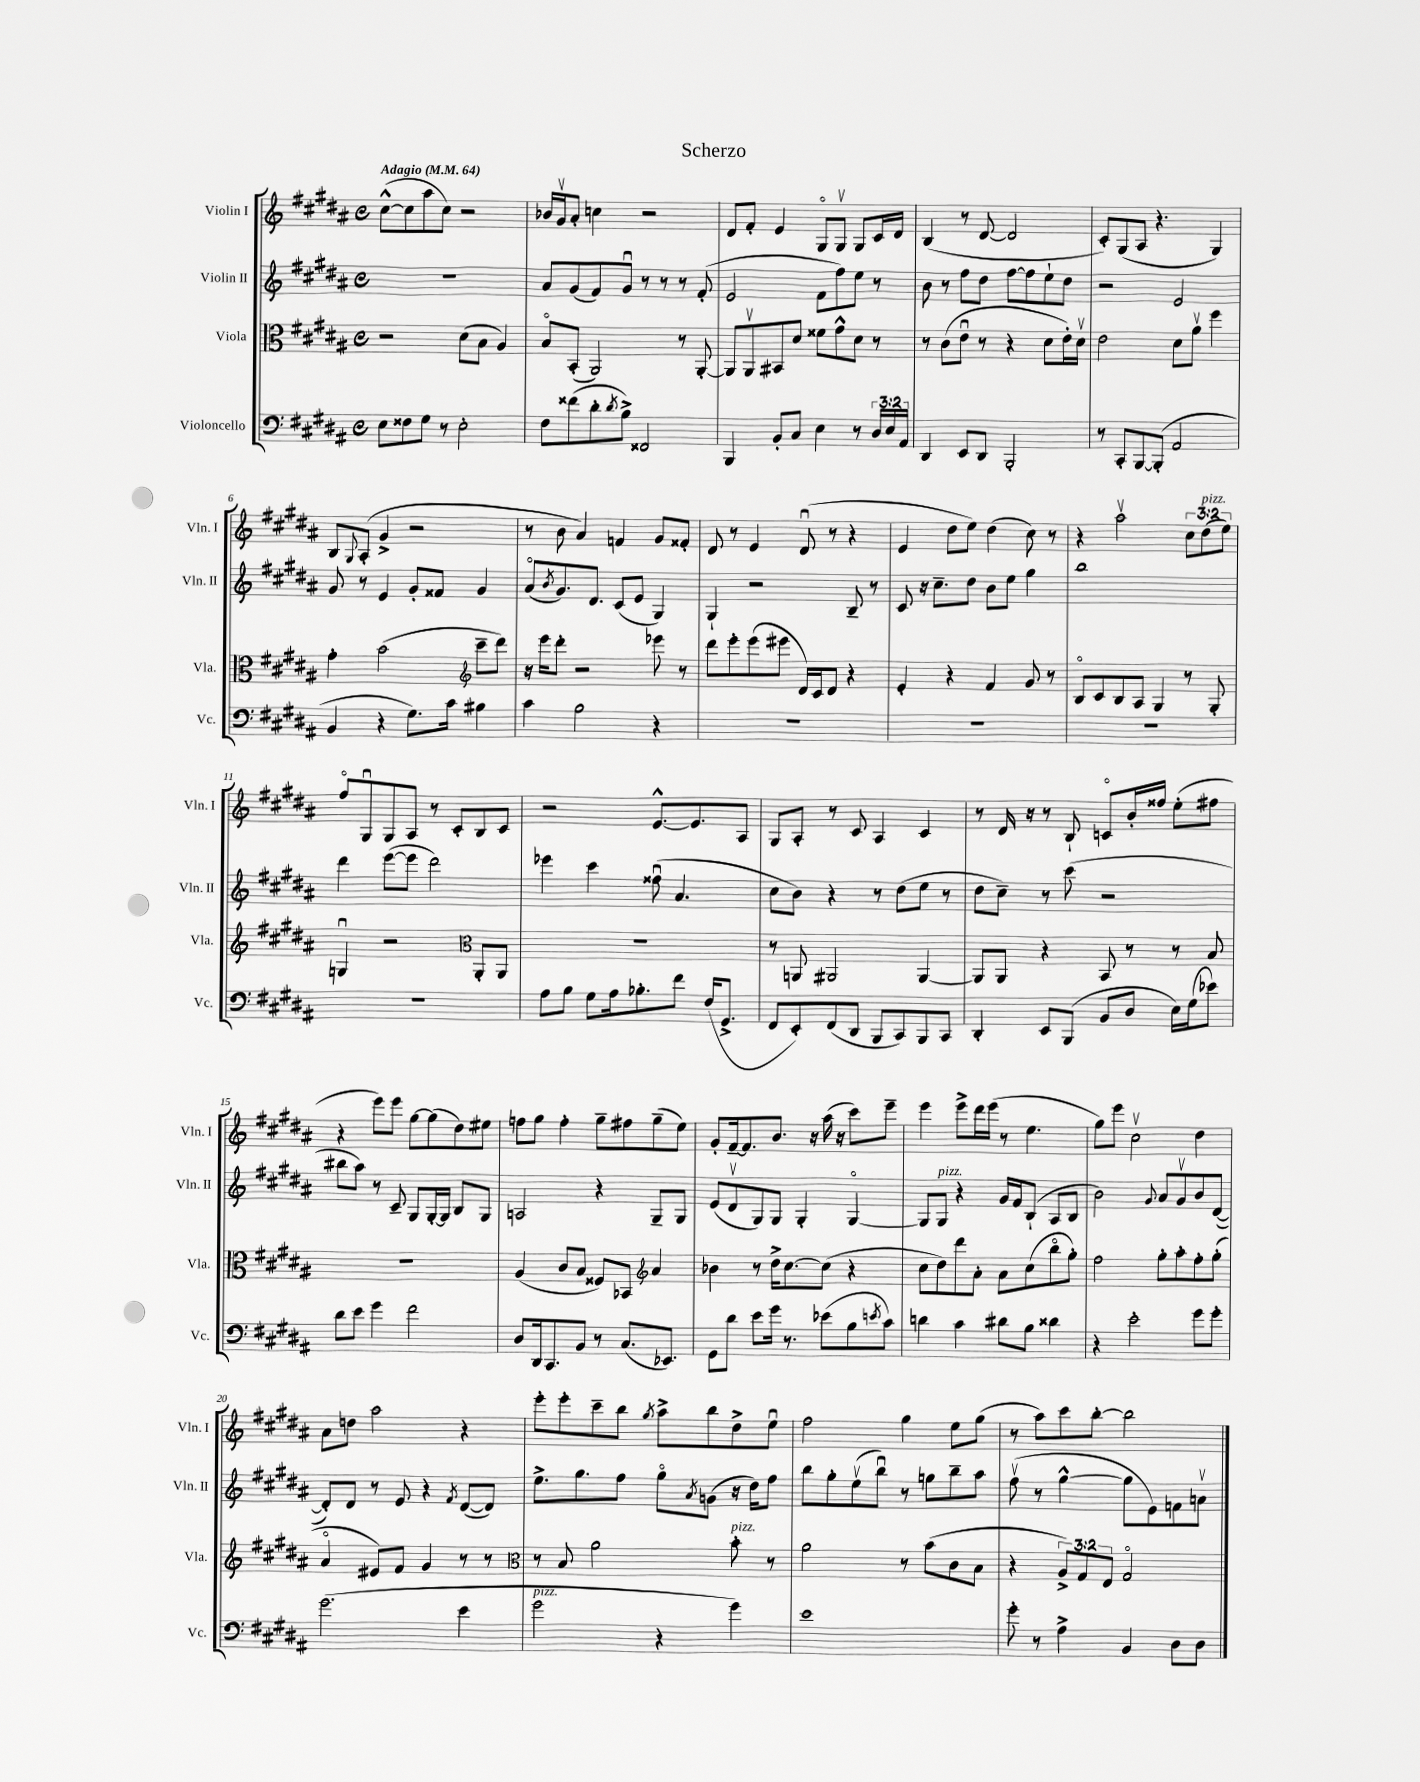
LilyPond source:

\header { title = "Scherzo" }
<<
\new StaffGroup <<
\new Staff = "s0" \with { instrumentName = "Violin I" shortInstrumentName = "Vln. I" } {
    \clef treble \key b \major \defaultTimeSignature \time 4/4 \override Staff.TupletNumber.text = #tuplet-number::calc-fraction-text \tempo "Adagio" 4 = 64
    cis''8~-^( cis''8 ais''8 cis''8) r2 |
    bes'16 gis'16\upbow ais'8-. c''4 r2 |
    dis'8 fis'8-. e'4 gis8\flageolet gis8\upbow gis8 cis'16 dis'16 |
    b4( r8 dis'8~ dis'2 |
    cis'8-.) gis8( ais8 r4. gis4) |
    b8 \appoggiatura { gis8 } ais8-.( gis'4-> r2 |
    r8 b'8 ais'4) f'4 gis'8 fisis'8-. |
    dis'8 r8 e'4 dis'8\downbow( r8 r4 |
    e'4 dis''8 e''8) dis''4( cis''8) r8 |
    r4 ais''2\upbow \tuplet 3/2 { cis''8 dis''8^\markup { \italic "pizz." }( e''8) } |
    fis''8\flageolet gis8\downbow gis8 ais8 r8 cis'8-. b8 cis'8 |
    r2 e'8.~-^ e'8. ais8 |
    gis8 ais8-. r8 cis'8 ais4 cis'4 |
    r8 dis'16 r16 r8 b8-! c'8\flageolet b'16-. fisis''16 e''8-.( fis''8 |
    r4 e'''8) e'''8 gis''8~ gis''8( dis''8) eis''8 |
    f''8 gis''8 f''4-. gis''8-- fis''8 gis''8--( e''8) |
    gis'8-. fis'16~-- fis'8. b'8. r16 ais''16( r16 cis'''8) e'''8-- |
    e'''4 e'''8-> dis'''16 e'''16( r8 e''4. |
    gis''8) e'''8 cis''2\upbow dis''4 |
    ais'8 d''8 ais''2 r4 |
    e'''8-. e'''8-. cis'''8-- b''8 \acciaccatura { gis''8 } ais''8-> b''8 dis''8-> e''8\downbow |
    fis''2 gis''4 e''8 gis''8( |
    r8 ais''8) cis'''8 b''8~-. b''2 \bar "|." |
}
\new Staff = "s1" \with { instrumentName = "Violin II" shortInstrumentName = "Vln. II" } {
    \clef treble \key b \major \defaultTimeSignature \time 4/4
    r1 |
    ais'8 gis'8( fis'8) gis'8\downbow r8 r8 r8 fis'8-.( |
    e'2 fis'8 fis''8) e''8 r8 |
    b'8 r8 fis''8 dis''8 fis''8~ fis''8 e''8-! dis''8 |
    r2 e'2 |
    gis'8 r8 e'4 gis'8-. fisis'8 gis'4 |
    ais'8\flageolet( \acciaccatura { b'8 } gis'8.) dis'8. cis'8( e'8 gis4) |
    gis4-! r2 b8-- r8 |
    cis'8 r16 cis''8.-- dis''8 b'8 e''8 gis''4 |
    b''1 |
    dis'''4 e'''8~( e'''8 dis'''2) |
    ees'''4 cis'''4 fisis''8\downbow( ais'4. |
    cis''8 b'8) r4 r8 dis''8( e''8 r8 |
    dis''8 cis''8--) r8 cis'''8( r2 |
    bis''8 ais''8) r8 cis'8-- gis8 gis16~-. gis16 b8 gis8 |
    a2 r4 gis8-- gis8 |
    e'8( dis'8\upbow gis8) gis8 gis4-. gis4~\flageolet |
    gis8 gis8^\markup { \italic "pizz." } r4 gis'16 fis'16 b8-!( ais8 b8 |
    b'2) \appoggiatura { gis'8 } ais'8 gis'8\upbow b'8 dis'8~( |
    dis'8-.) dis'8 r8 e'8 r4 \acciaccatura { fis'8 } dis'8~( dis'8) |
    e''8.-> gis''8. fis''8 gis''8\flageolet \acciaccatura { ais'8 } g'8( r16 dis''16) fis''8 |
    b''8 gis''8-. e''8\upbow( b''8\downbow) r8 g''8 b''8-- ais''8 |
    fis''8\upbow( r8 gis''4~-^ gis''8 e'8) f'8 a'8\upbow \bar "|." |
}
\new Staff = "s2" \with { instrumentName = "Viola" shortInstrumentName = "Vla." } {
    \clef alto \key b \major \defaultTimeSignature \time 4/4 \override Staff.TupletNumber.text = #tuplet-number::calc-fraction-text
    r2 dis'8( b8 ais4) |
    b8\flageolet b,8-.( ais,2) r8 ais,8~-. |
    ais,8 ais,8\upbow bis,8 dis'8 fisis'8 gis'8-^ dis'8 r8 |
    r8 cis'8( e'8\downbow r8 r4 dis'8 e'16-.) dis'16\upbow |
    e'2 dis'8 ais'8\upbow fis''4 |
    gis'4-. b'2( \clef treble cis'''8-- dis'''8) |
    r16 e'''16 dis'''8-. r2 ees'''8 r8 |
    dis'''8 e'''8-. e'''8( eis'''8 dis'16) cis'16 dis'8 r4 |
    e'4-. r4 fis'4 gis'8 r8 |
    b8\flageolet cis'8 b8 ais8 gis4 r8 gis8-. |
    g4\downbow r2 \clef alto ais,8-. ais,8 |
    R1 |
    r8 a,8 ais,2 ais,4~ |
    ais,8 ais,8 r4 b,8 r8 r8 b8 |
    R1 |
    ais4( cis'8 b8 fisis8) bes,8 \clef treble ais'4 |
    bes'4 r8 dis''16-> cis''8.~ cis''8( r4 |
    cis''8 dis''8) dis'''8 ais'8-. ais'8 cis''8( b''8\flageolet gis''8-.) |
    fis''2 gis''8-. ais''8-. fis''8-. gis''8-.( |
    ais'4\flageolet eis'8) fis'8 gis'4 r8 r8 |
    \clef alto r8 b8 ais'2 b'8-.^\markup { \italic "pizz." } r8 |
    ais'2 r8 b'8( cis'8 b8 |
    r4 \tuplet 3/2 { ais8->) gis8 e8 } gis2\flageolet \bar "|." |
}
\new Staff = "s3" \with { instrumentName = "Violoncello" shortInstrumentName = "Vc." } {
    \clef bass \key b \major \defaultTimeSignature \time 4/4 \override Staff.TupletNumber.text = #tuplet-number::calc-fraction-text
    e8 fisis8 gis8 r8 e2-. |
    fis8 fisis'8( dis'8-. \acciaccatura { dis'8 } b8->) fisis,2 |
    b,,4 b,8-. cis8 e4 r8 \tuplet 3/2 { dis16 e16 ais,16 } |
    dis,4 e,8 dis,8 b,,2-. |
    r8 cis,8-. b,,8~ b,,8-.( ais,2 |
    b,4 r4 gis8.) cis'16 bis4 |
    cis'4 b2 r4 |
    R1 |
    R1 |
    R1 |
    R1 |
    ais8 b8 gis8 ais16 bes8.-. fis'8 fis16( gis,8.-> |
    fis,8 e,8-.) fis,8( dis,8 b,,8 cis,8) b,,8 cis,8 |
    dis,4-. e,8 b,,8( b,8 dis8 e16) gis16( ees'8) |
    dis'8 e'8 gis'4 fis'2 |
    dis8 dis,16 cis,8. b,8 r8 cis8.( ees,8.) |
    gis,8 dis'8 e'8 gis'16 r8. ees'8( b8 \acciaccatura { e'8 } cis'8) |
    d'4 cis'4 dis'8 b8 disis'4 |
    r4 e'2-. gis'8 gis'8-. |
    gis'2.( e'4 |
    gis'2^\markup { \italic "pizz." } r4 gis'4) |
    e'1 |
    gis'8-. r8 ais4-> b,4 dis8 dis8 \bar "|." |
}
>>
>>
